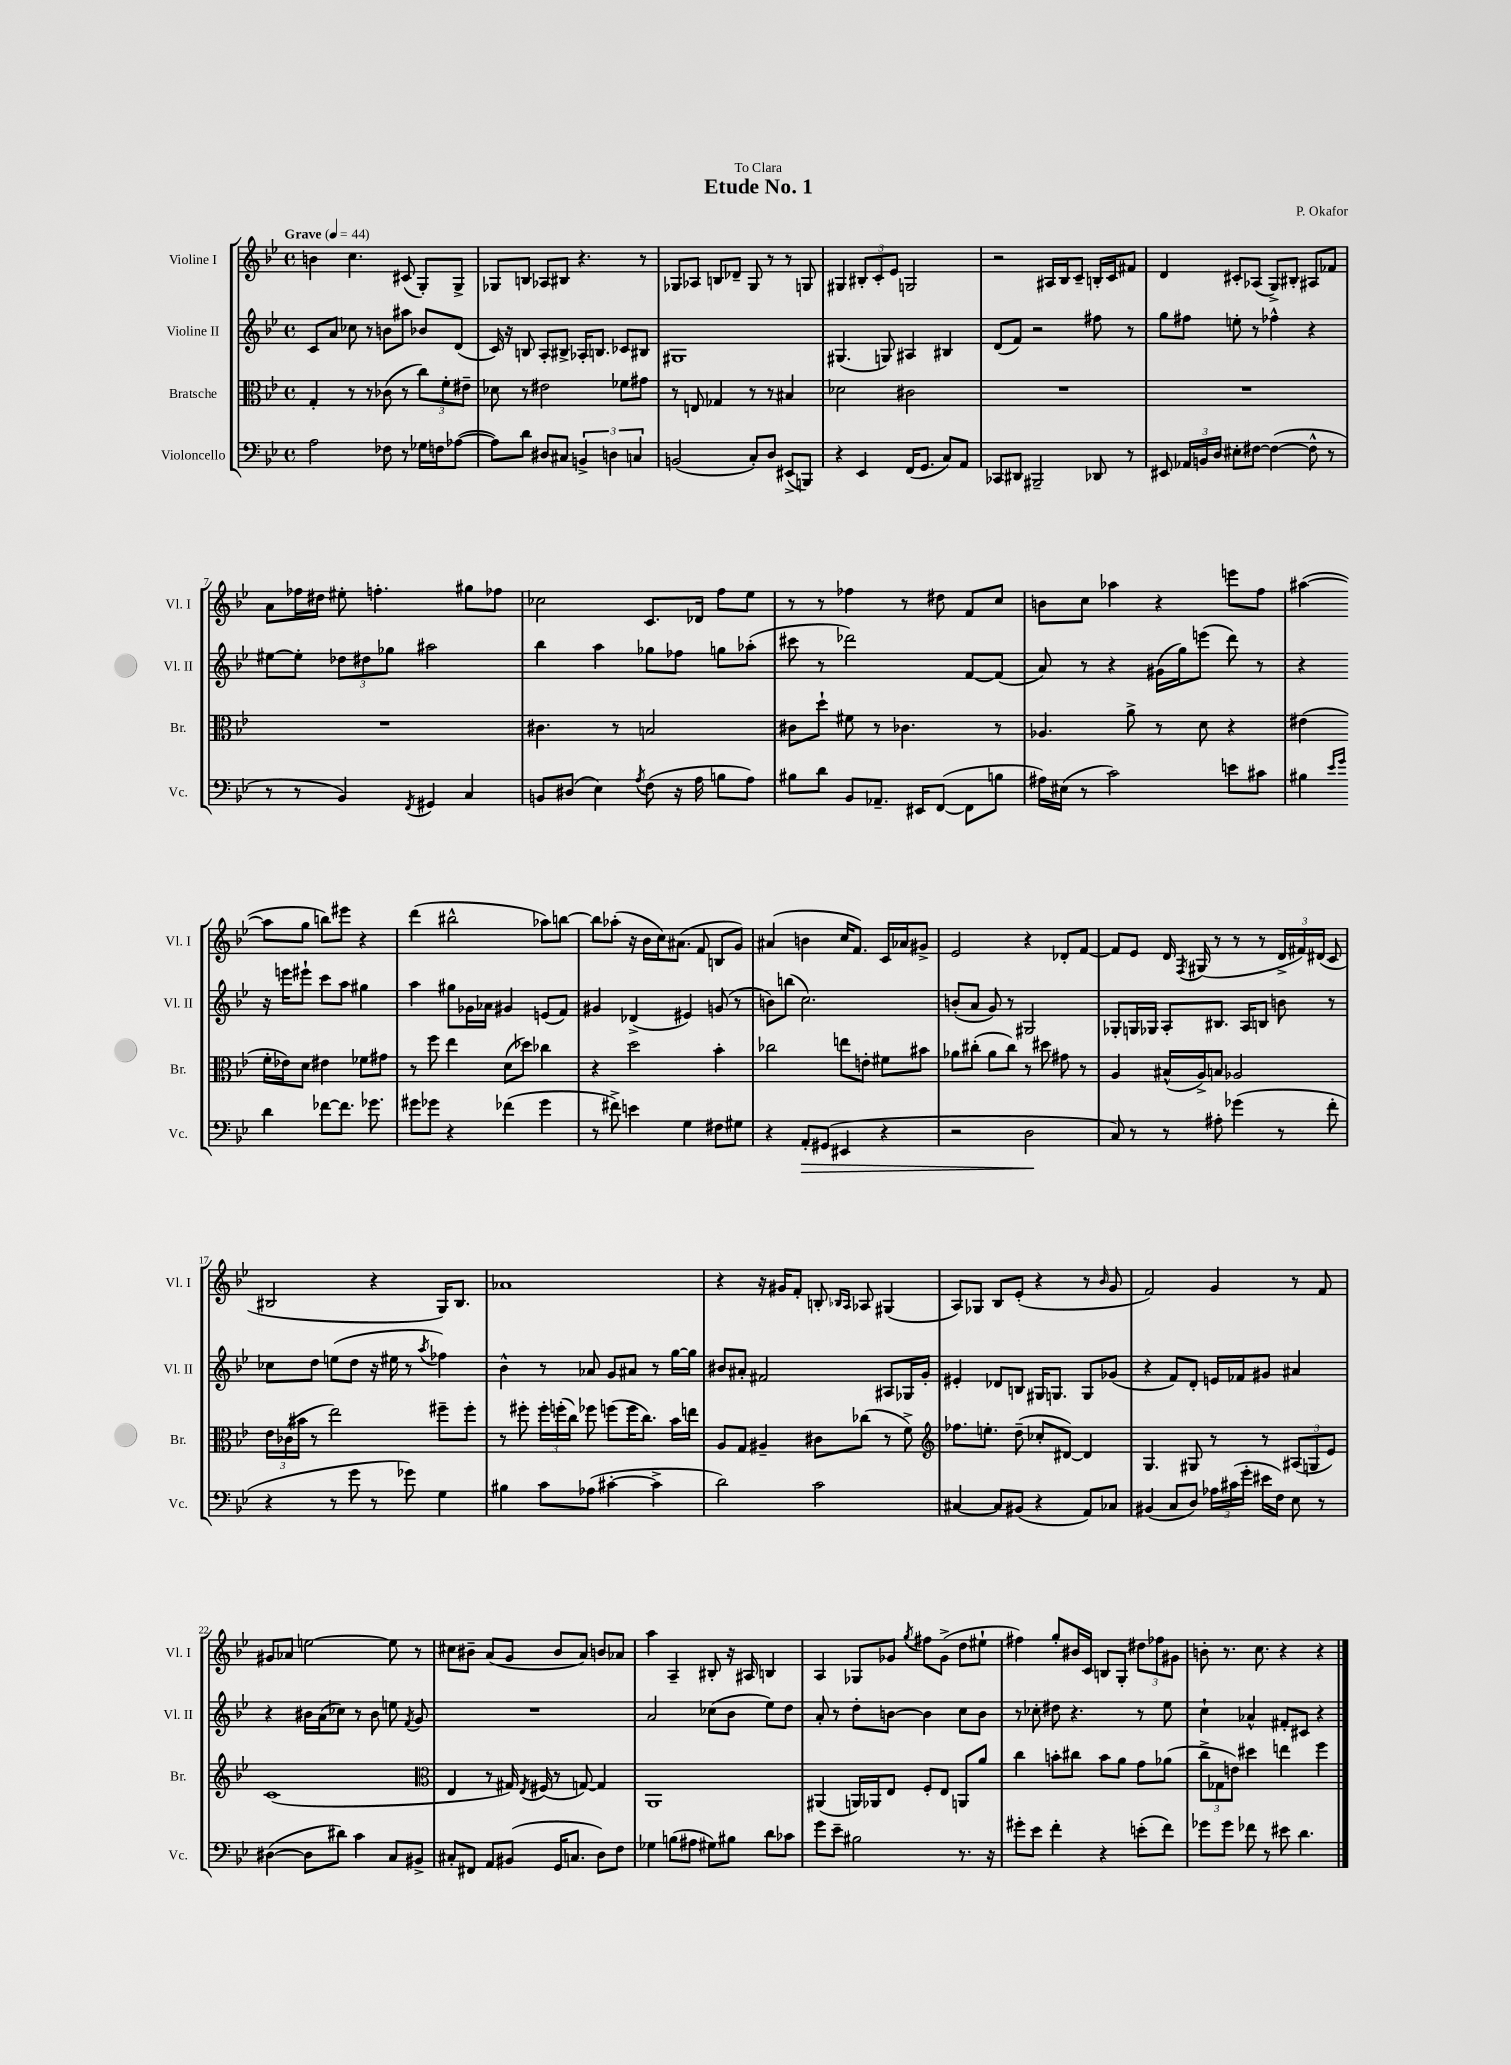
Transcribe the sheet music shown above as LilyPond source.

\header { title = "Etude No. 1" composer = "P. Okafor" dedication = "To Clara" }
<<
\new StaffGroup <<
\new Staff = "s0" \with { instrumentName = "Violine I" shortInstrumentName = "Vl. I" } {
    \clef treble \key bes \major \defaultTimeSignature \time 4/4 \tempo "Grave" 4 = 44
    \autoBeamOff b'4 c''4. cis'8( g8[-.) g8]-> |
    ges8[ b8] aes8[ bis8] r4. r8 |
    ges8[ aes8] b8[ des'8]-- ges8 r8 r8 g8 |
    gis4 \tuplet 3/2 { bis8[-. c'8-. ees'8] } g2 |
    r2 ais16[ bes16 c'8]-- b16[-. c'16 fis'8] |
    d'4 cis'8[-. aes8]( g8[->) bis8]-. ais8[ fes'8] |
    a'8[ fes''16 dis''16] eis''8-. f''4.-. gis''8[ fes''8] |
    ces''2 c'8.[ des'16] f''8[ ees''8] |
    r8 r8 fes''4 r8 dis''8 f'8[ c''8] |
    b'8[ c''8] aes''4 r4 e'''8[ f''8] |
    ais''4~( ais''8[ g''8] b''8[) eis'''8] r4 |
    d'''4( bis''2-^ aes''8[) b''8]~ |
    b''8[ aes''8]-.( r16 bes'16[ c''16) ais'8.]( f'8 b8[ g'8]) |
    ais'4( b'4 c''16[ f'8.]) c'16[ aes'16 gis'8]-> |
    ees'2 r4 des'8[-. f'8]~ |
    f'8[ ees'8] d'16 \acciaccatura { f8 } gis16( r8 r8 r8 \tuplet 3/2 { d'16[-> fis'16) dis'16]( } c'8 |
    bis2 r4 g16[) bis8.] |
    aes'1 |
    r4 r16 gis'16[ f'8]-. b8-. \grace { bes16[ a16] } aes8 gis4( |
    a8[) ges8] bes8[ ees'8]-.( r4 r8 \grace { bes'16 } g'8 |
    f'2) g'4 r8 f'8 |
    gis'8[ aes'8] e''2~ e''8 r8 |
    cis''8[ bis'8]-- a'8[( g'8] bis'8[ a'8]) b'8[ aes'8] |
    a''4 a4-- bis8-. r16 ais16 b4 |
    a4 ges8[ ges'8] \acciaccatura { g''8 } fis''8[ ges'8]->( d''8[ eis''8]-! |
    fis''4) g''8[-. bis'16 c'16] b8[ g8]-. \tuplet 3/2 { dis''8[ fes''8 gis'8] } |
    b'8-. r8. c''8. r4 r4 \bar "|." |
}
\new Staff = "s1" \with { instrumentName = "Violine II" shortInstrumentName = "Vl. II" } {
    \clef treble \key bes \major \defaultTimeSignature \time 4/4
    \autoBeamOff c'8[ a'8] ces''8 r8 b'8[ ais''8] bes'8[ d'8]( |
    c'16) r16 b8 a8[-. bis8]-> aes16[-. b8.] ces'8[ bis8] |
    gis1 |
    gis4.( g8) ais4 bis4 |
    d'8[( f'8]) r2 fis''8 r8 |
    g''8[ fis''8] e''8-. r8 fes''4-^ r4 |
    eis''8[~ eis''8]-. \tuplet 3/2 { des''8[ dis''8 ges''8] } ais''2 |
    bes''4 a''4 ges''8[ fes''8] g''8[ aes''8]-.( |
    cis'''8 r8 des'''2) f'8[~ f'8]( |
    a'8) r8 r4 gis'16[( g''16) e'''8]( d'''8) r8 |
    r4 r16 e'''16[ eis'''8]-! c'''8[ a''8] gis''4 |
    a''4 gis''8[ ges'16 aes'16] gis'4 e'8[( f'8]) |
    gis'4 des'4->( eis'4) g'8( r8 |
    b'8[) b''8]( c''2.) |
    b'8[-.( a'8] g'8) r8 gis2 |
    ges8[-. g16 ges16] a8[-. bis8.] a16[ b8] b'8 r8 |
    ces''8[ d''8] e''8[( d''8] r16 eis''16 r8 \acciaccatura { a''8 } fes''4) |
    bes'4-^ r8 aes'8 g'8[ ais'8] r8 g''16[~ g''16] |
    bis'8[ ais'8]-. fis'2 ais8[ ges16 g'16]-. |
    eis'4-. des'8[ b8] gis16[ g8.] g8[ ges'8]( |
    r4 f'8[) d'8]-. e'16[ fes'16 gis'8] ais'4 |
    r4 bis'16[ a'16( ces''8]) r8 bis'8 e''8 \acciaccatura { f'8 } g'8 |
    R1 |
    a'2 ces''8[( bes'8] ees''8[) d''8] |
    a'8-. r8 d''8[-. b'8]~ b'4 c''8[ b'8] |
    r8 ces''8-. dis''8 r4. r8 ees''8 |
    c''4-! aes'4-^ fis'8[-. cis'8] r4 \bar "|." |
}
\new Staff = "s2" \with { instrumentName = "Bratsche" shortInstrumentName = "Br." } {
    \clef alto \key bes \major \defaultTimeSignature \time 4/4
    \autoBeamOff g4-. r8 r8 ces'8( r8 \tuplet 3/2 { c''8[) f'8-. eis'8]-- } |
    des'8 r8 eis'2 fes'8[ gis'8] |
    r8 e8 ges4 r8 r8 bis4 |
    des'2 cis'2 |
    R1 |
    R1 |
    R1 |
    cis'4. r8 b2 |
    cis'8[ d''8]-! fis'8 r8 ces'4. r8 |
    aes4. a'8-> r8 d'8 r4 |
    eis'4( f'16[-. ees'16) d'8] eis'4 fes'8[ gis'8] |
    r8 f''8 ees''4 d'8[( des''8]) ces''4 |
    r4 d''2 bes'4-. |
    ces''2 e''8[ e'8]-. fis'8[ bis'8] |
    aes'8[ cis''8]-.( aes'8[ cis''8]) r8 dis''8 gis'8 r8 |
    a4 bis16[-^( a16->) b8] aes2 |
    \tuplet 3/2 { ees'16[ ces'16( bis'16] } r8 ees''2) fis''8[-- fis''8]-. |
    r8 fis''8-. \tuplet 3/2 { fis''16[-. f''16-.( c''16]) } fes''8 f''8[( f''16 c''8.]) bes'16[ e''16] |
    a8[ g8] ais4-- cis'8[ ces''8]( r8 f'8->) |
    \clef treble fes''8.[ e''8.]-. d''8--( ces''8[-. dis'8]~) dis'4 |
    g4. gis8 r8 r8 \tuplet 3/2 { ais8[( g8 ees'8]) } |
    c'1( |
    \clef alto ees4 r8 gis16) \acciaccatura { ees8 } fis16( r8 g8~) g4 |
    a,1 |
    ais,4( a,16[) aes,16 ees8] f8[-. ees8] a,8[ a'8] |
    c''4 b'8[-. cis''8] b'8[ a'8] g'8[ aes'8]( |
    \tuplet 3/2 { c''8[-> ges8 e'8]) } dis''4 e''4 f''4 \bar "|." |
}
\new Staff = "s3" \with { instrumentName = "Violoncello" shortInstrumentName = "Vc." } {
    \clef bass \key bes \major \defaultTimeSignature \time 4/4
    \autoBeamOff a2 fes8 r8 ges16[ f16 aes8]~( |
    aes8[) d'8] dis8[ cis8] \tuplet 3/2 { b,4-> d4 c4 } |
    b,2( c8[-.) d8] eis,8[->( b,,8]) |
    r4 ees,4 f,16[( g,8.] c8[) a,8] |
    ces,8[ dis,8] bis,,2-- des,8 r8 |
    eis,8 \tuplet 3/2 { aes,16[ b,16 d16] } eis8[-. fis8]~ fis4~( fis8-^ r8 |
    r8 r8 bes,4) \acciaccatura { f,8 } gis,4 c4 |
    b,8[ dis8]( ees4) \acciaccatura { a8 } f8( r16 a16 b8[ a8]) |
    bis8[ d'8] bes,8[ aes,8.]-- eis,16[ f,8]~( f,8[ b8] |
    ais16[) eis16]( r8 c'2) e'8[ cis'8] |
    bis4 \grace { ees'16[ g'16] } d'4 fes'8[~ fes'8.] ges'8. |
    gis'8[ ges'8] r4 fes'4( ges'4 |
    r8 fis'8->) e'4 g4 fis8[ gis8] |
    r4 a,8[-.\> gis,8]( eis,4 r4 |
    r2 d2\! |
    c8) r8 r8 ais8-. ges'4( r8 f'8-. |
    r4 r8 g'8 r8 ges'8) g4 |
    bis4 c'8[ aes8]( cis'4~-. cis'4-> |
    d'2) c'2 |
    cis4~ cis8[ bis,8]( r4 a,8[) ces8] |
    bis,4( c8[ d8]) \tuplet 3/2 { aes16[ cis'16( g'16]-. } eis'16[ f16]) ees8 r8 |
    dis4~( dis8[ dis'8]) c'4 c8[ bis,8]-> |
    cis8[-. fis,8] a,8[ bis,8]( g,16[ c8.] d8[) f8] |
    ges4 b8[( ais8] gis8[) bis8] d'8[ ces'8] |
    g'8[ ees'8]-- bis2 r8. r16 |
    gis'8[-. ees'8] f'4-. r4 e'8[-.( f'8]) |
    ges'8[ ges'8] fes'8 r8 eis'8 d'4. \bar "|." |
}
>>
>>
